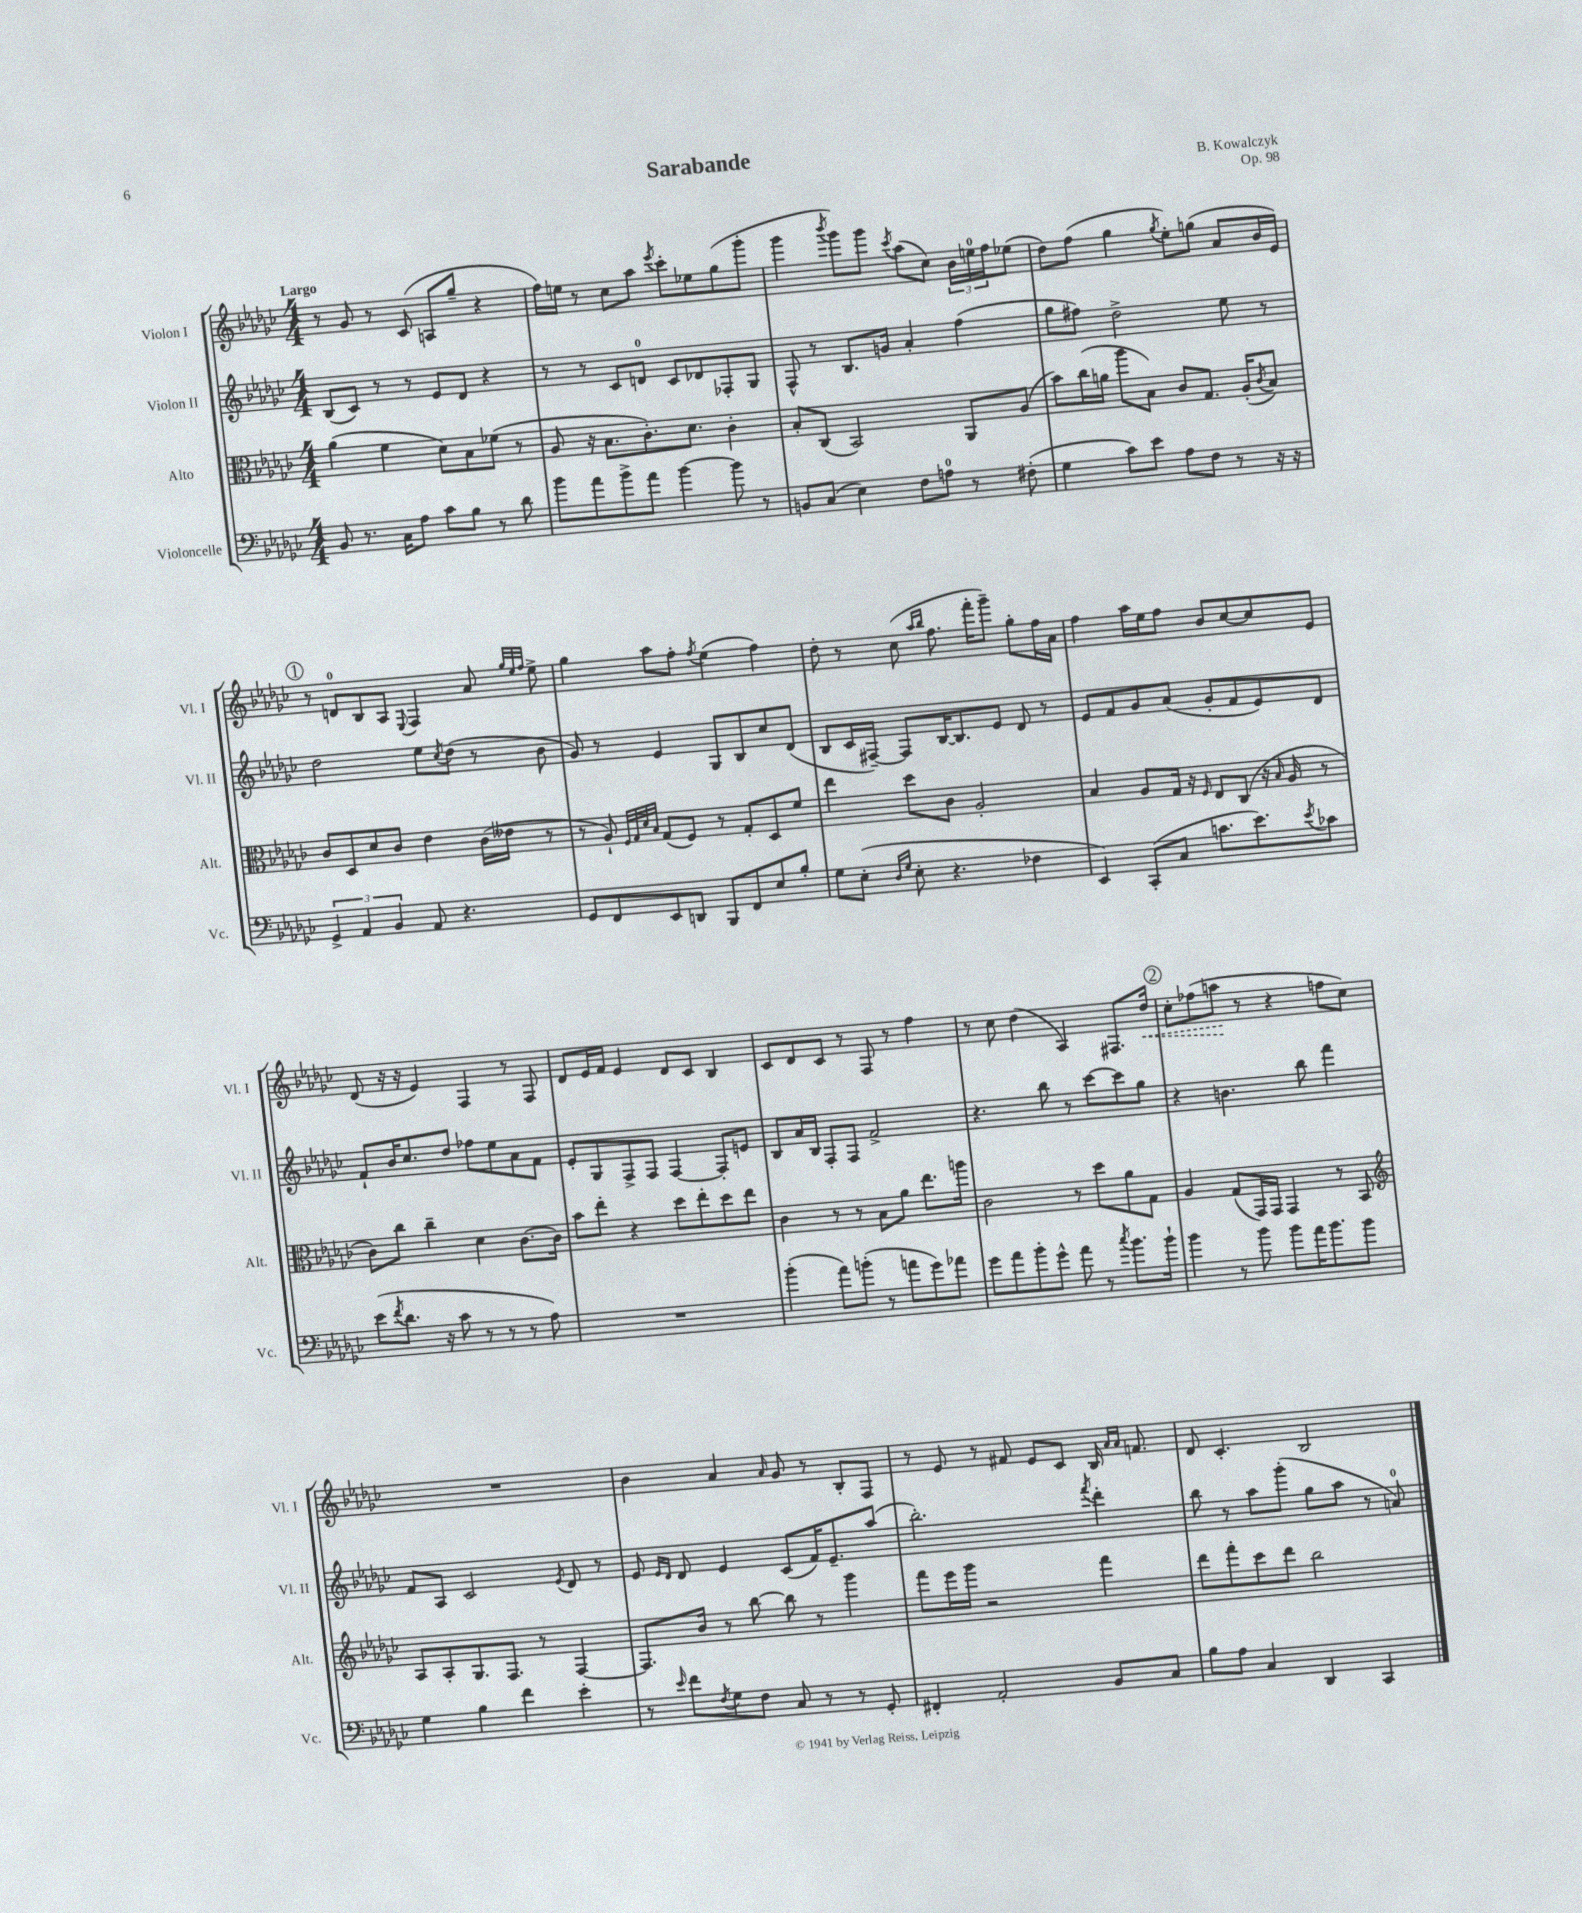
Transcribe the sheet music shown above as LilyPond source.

\header { title = "Sarabande" composer = "B. Kowalczyk" opus = "Op. 98" }
<<
\new StaffGroup <<
\new Staff = "s0" \with { instrumentName = "Violon I" shortInstrumentName = "Vl. I" } {
    \clef treble \key ges \major \numericTimeSignature \time 4/4 \tempo "Largo"
    r8 ges'8 r8 ces'8( a8 ges''8-- r4 |
    f''16) e''16 r8 ces''8 aes''8 \acciaccatura { ees'''8 } ces'''8-. ees''8 ges''8( ges'''8-. |
    ges'''4 \acciaccatura { bes'''8 } ges'''8) ges'''8 \acciaccatura { ces'''8 } aes''8( ces''8) \tuplet 3/2 { bes'16 e''16-0 f''16 } ees''8( |
    des''8) f''8( ges''4 \acciaccatura { ges''8 } ees''8-.) g''8( aes'8 bes'16 ees'16) |
    \mark \markup { \circle "1" } r8 d'8-0 bes8 aes8 \appoggiatura { ees8 } f4 aes'8 \grace { ges''32 ees''32 f''32 } ees''8-> |
    ges''4 aes''8 f''8-. \acciaccatura { f''8 } ees''4( f''4) |
    des''8-. r8 ces''8( \grace { aes''16 bes''16 } f''8. f'''16-. ges'''8--) ges''8-. f''16 aes'16 |
    f''4 aes''16 ees''16 f''8 bes'8 ces''8~ ces''8 ees'8 |
    des'8( r16 r16 ees'4) f4 r8 f8 |
    des'8 ees'16 f'16 ees'4 des'8 ces'8 bes4 |
    ces'8 des'8 ces'8 r8 f8 r8 f''4 |
    r8 ces''8 des''4( aes4) fis8. \once \override Hairpin.style = #'dashed-line des''16\< |
    \mark \markup { \circle "2" } ces''8-. fes''8( a''8\! r8 r4 f''8 ces''8) |
    R1 |
    bes'4 aes'4 \grace { aes'16 } ges'8 r8 bes8-. f8 |
    r8 ees'8 r8 fis'8 ees'8 ces'8 bes16 \grace { aes'16 aes'16 } f'8. |
    des'8 ces'4.-. bes2 \bar "|." |
}
\new Staff = "s1" \with { instrumentName = "Violon II" shortInstrumentName = "Vl. II" } {
    \clef treble \key ges \major \numericTimeSignature \time 4/4
    bes8( ces'8) r8 r8 ees'8 des'8 r4 |
    r8 r8 ces'8 d'8-0 ces'8 des'8 fes8-. ges8 |
    f8-^ r8 bes8. g'16 aes'4-. f''4( |
    ges''8 fis''8) des''2-> ees''8 r8 |
    \mark \markup { \circle "1" } des''2 ees''8 \acciaccatura { ces''8 } des''8( r8 bes'8 |
    ges'8) r8 ees'4 ges8 bes8 ces''8 des'8( |
    bes8 ces'16 fis16~--) fis8 bes16~ bes8. ees'8 des'8 r8 |
    ees'8 f'8 ges'8 aes'8( ges'8-. f'8 ees'8) des'8 |
    f'8-! bes'16 ces''8. des''8 fes''8 ees''8 aes'8 f'8 |
    ees'8-. ges8 f8-> f8 f4~ f8-. e'8 |
    bes8 aes'16 bes16 f8-. f8 f'2-> |
    r4. bes''8 r8 ces'''8~ ces'''8 ges''8 |
    \mark \markup { \circle "2" } r4 b'4. bes''8 f'''4 |
    f'8 aes8 ces'2 \acciaccatura { ees'8 } des'8 r8 |
    ees'8 \grace { ees'16 des'16 } des'8 ees'4 ces'8( f'16) ees'8.-- aes''8( |
    bes''2.-.) \acciaccatura { f'''8 } des'''4-. |
    bes''8 r8 aes''8 ges'''8-.( ges''8 aes''8 r8 a'8-0) \bar "|." |
}
\new Staff = "s2" \with { instrumentName = "Alto" shortInstrumentName = "Alt." } {
    \clef alto \key ges \major \numericTimeSignature \time 4/4
    aes'4( f'4 des'8) bes8 fes'8( r8 |
    aes8 r16 bes8. ces'8.-.) des'8. ces'4-. |
    bes8-. ces8( bes,2) aes,8 aes8( |
    bes'8) ces''16( a'16 aes''8 bes8) ces'8 ges8. aes16-.( \acciaccatura { ces'8 } bes8) |
    \mark \markup { \circle "1" } ces'8 des8 des'8 ces'8 ees'4 ces'16( eeses'16 r8 |
    r8 aes8-!) \grace { f32 ges32 des'32 bes32 } ges8( f8) r8 ges8-. des8 f'8 |
    ees''4 des''8 ces'8 aes2-. |
    bes4 aes8 ges16 r16 \grace { f16 } ees8 ces8( r16 \grace { bes16 } aes16 r8 |
    ces'8) ces''8 ces''4-- des'4 ces'8.~ ces'16 |
    bes'8 ees''8-. r4 des''8 ees''8-. des''8 ees''8 |
    ces'4 r8 r8 bes8 aes'8 ees''8. a''16 |
    ces'2 r8 des''8 aes'8 ges8 |
    \mark \markup { \circle "2" } aes4 ges8( ges,16) ges,16 ges,4 r8 bes,8 |
    \clef treble aes8 aes8-. ges8. f8. r8 f4~ |
    f8. bes'16 r8 bes''8~ bes''8 r8 ges'''4 |
    f'''8 ees'''16 ges'''16 r2 f'''4 |
    des'''8 f'''8-. ces'''8 des'''8 bes''2 \bar "|." |
}
\new Staff = "s3" \with { instrumentName = "Violoncelle" shortInstrumentName = "Vc." } {
    \clef bass \key ges \major \numericTimeSignature \time 4/4
    bes,8 r8. ces16 aes8 ces'8 bes8 r8 des'8 |
    bes'8 aes'8 bes'8-> aes'8 bes'4~ bes'8 r8 |
    b,8 ces8( ees4) f8 a8-0 r8 fis8-.( |
    ges4 ces'8) ees'8 aes8 f8 r8 r16 r16 |
    \mark \markup { \circle "1" } \tuplet 3/2 { ges,4-> aes,4 bes,4 } aes,8 r4. |
    ges,8 f,8 ees,8 d,8 bes,,8 f,8 ees8 bes8-. |
    ges8 ees8-.( \grace { des16 ges16 } ees8-. r4. fes4 |
    ees,4) ces,8-.( ces8 c'8. ees'8.) \acciaccatura { ees'8 } ces'8 |
    ees'8( \acciaccatura { f'8 } des'8. r16 ces'8 r8 r8 r8 aes8) |
    R1 |
    bes'4-.( aes'8) b'8-.( r8 a'8 ges'8) aes'8 |
    ges'8 aes'8 bes'8-. ges'8-^ aes'8 r8 \acciaccatura { ces''8 } bes'8. bes'16-! |
    \mark \markup { \circle "2" } bes'4 r8 bes'8 bes'8 aes'16 bes'8. bes'8 |
    ges4 bes4 f'4 ees'4-. |
    r8 \grace { ees'16 } f'8 \acciaccatura { f8 } ges8 f8 ces8 r8 r8 ges,8-. |
    fis,4-. aes,2-. bes,8 ces8 |
    bes8 aes8 ces4 des,4 ces,4 \bar "|." |
}
>>
>>
\layout { \context { \Score \remove "Bar_number_engraver" } }
